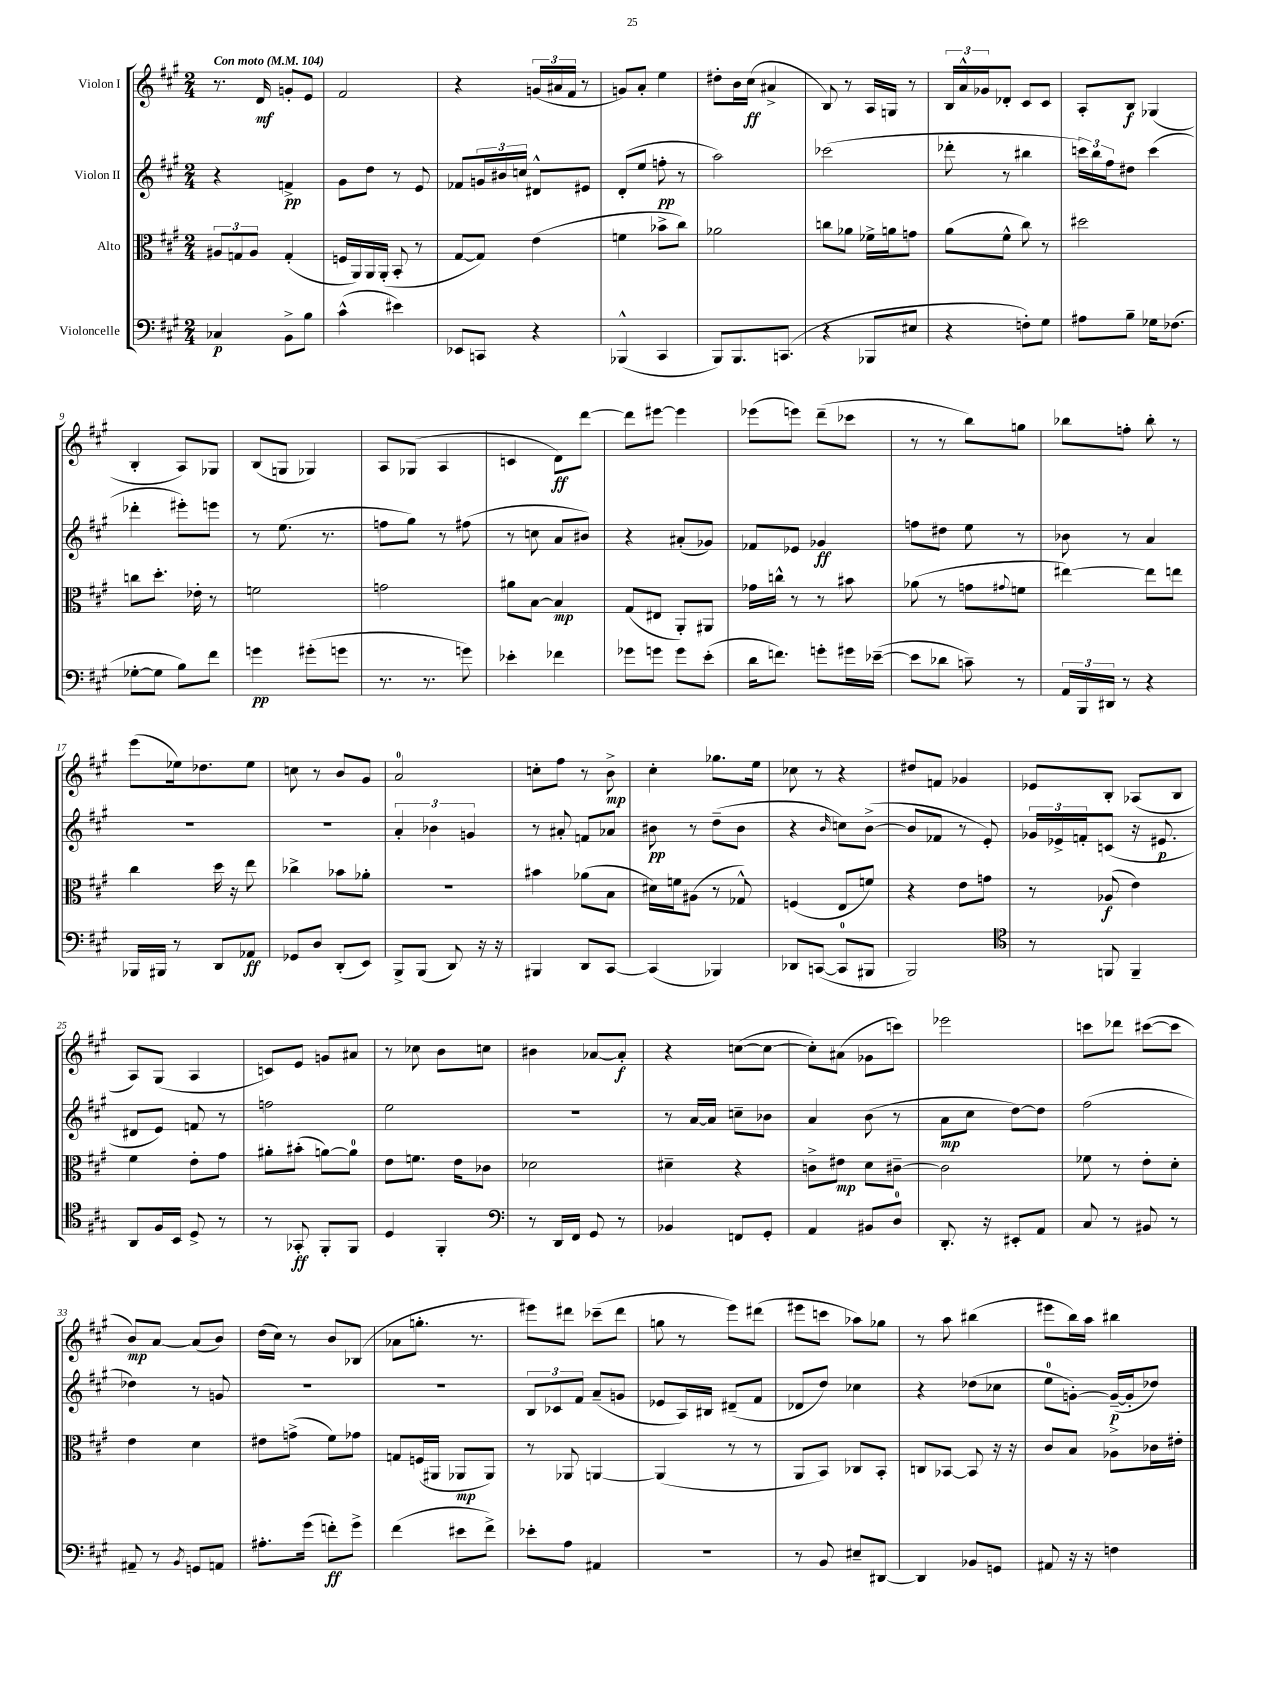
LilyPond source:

<<
\new StaffGroup <<
\new Staff = "s0" \with { instrumentName = "Violon I" } {
    \clef treble \key a \major \numericTimeSignature \time 2/4 \tempo "Con moto" 4 = 104
    r8. d'16\mf g'8-. e'8 |
    fis'2 |
    r4 \tuplet 3/2 { g'16( ais'16 fis'16 } r8 |
    g'8) a'8-. e''4 |
    dis''8-. b'16 cis''16\ff( ais'4-> |
    b8) r8 a16 g16 r8 |
    \tuplet 3/2 { b16 a'16-^ ges'16 } des'8-. cis'8 cis'8 |
    a8-. b8\f ges4( |
    b4-. a8) ges8 |
    b8( g8 ges4) |
    a8 ges8( a4 |
    c'4 d'8\ff) d'''8~ |
    d'''8 eis'''8~ eis'''4 |
    ees'''8( e'''8) d'''8--( ces'''8 |
    r8 r8 b''8) g''8 |
    bes''8 f''8-. bes''8-. r8 |
    e'''8( ees''16) des''8. ees''8 |
    c''8 r8 b'8 gis'8 |
    a'2-0 |
    c''8-. fis''8 r8 b'8->\mp |
    cis''4-. ges''8. e''16 |
    ces''8 r8 r4 |
    dis''8 f'8 ges'4 |
    ees'8 b8-. aes8( b8 |
    a8) gis8( a4 |
    c'8) e'8 g'8 ais'8 |
    r8 ces''8 b'8 c''8 |
    bis'4 aes'8~ aes'8-.\f |
    r4 c''8~( c''8~ |
    c''8-.) ais'8( ges'8 c'''8) |
    ees'''2 |
    c'''8 des'''8 cis'''8~( cis'''8 |
    b'8\mp) a'8~ a'8( b'8) |
    d''16( cis''16) r8 b'8 bes8( |
    aes'8 g''8.-. r8. |
    eis'''8) dis'''8 ces'''8--( dis'''8 |
    g''8 r8 e'''8) dis'''8( |
    eis'''8 c'''8 aes''8) ges''8 |
    r8 a''8 bis''4( |
    eis'''8 b''16) a''16 bis''4 \bar "|." |
}
\new Staff = "s1" \with { instrumentName = "Violon II" } {
    \clef treble \key a \major \numericTimeSignature \time 2/4
    r4 f'4->\pp |
    gis'8 d''8 r8 e'8 |
    fes'8 \tuplet 3/2 { g'16 bis'16 c''16 } dis'8-^ eis'8 |
    d'8-.( e''8 f''8-.\pp r8 |
    a''2) |
    ces'''2( |
    des'''8-. r8 bis''4 |
    \tuplet 3/2 { c'''16) b''16 fis''16 } dis''8 c'''4( |
    des'''4-. eis'''8-.) e'''8 |
    r8 e''8.( r8. |
    f''8 gis''8) r8 fis''8( |
    r8 c''8 a'8 bis'8) |
    r4 ais'8-.( ges'8) |
    fes'8 ees'8 ges'4\ff |
    f''8 dis''8 e''8 r8 |
    bes'8 r8 a'4 |
    R2 |
    R2 |
    \tuplet 3/2 { a'4-. bes'4 g'4 } |
    r8 ais'8-. f'8 aes'8 |
    bis'8\pp r8 d''8--( bis'8 |
    r4 \grace { b'16 } c''8) b'8~->( |
    b'8 fes'8 r8 e'8-.) |
    \tuplet 3/2 { ges'16 ees'16-> f'16-. } c'8( r16 eis'8.\p |
    dis'8 e'8) f'8 r8 |
    f''2 |
    e''2 |
    R2 |
    r8 a'16~ a'16 c''8-- bes'8 |
    a'4 b'8( r8 |
    a'8\mp cis''8 d''8~) d''8 |
    fis''2( |
    des''4) r8 g'8 |
    r2 |
    R2 |
    \tuplet 3/2 { b8 ces'8 fis'8 } a'8--( g'8 |
    ees'8 a16) bis16 dis'8--( fis'8 |
    des'8 d''8) ces''4 |
    r4 des''8( ces''8 |
    e''8-0 g'8~-.) g'16~--\p( g'16-. des''8) \bar "|." |
}
\new Staff = "s2" \with { instrumentName = "Alto" } {
    \clef alto \key a \major \numericTimeSignature \time 2/4
    \tuplet 3/2 { ais8 g8 ais8 } g4-.( |
    f16 a,16) a,16 a,16-.( b,8-. r8 |
    gis8~ gis8) e'4( |
    f'4 bes'8-> cis''8) |
    aes'2 |
    c''8 aes'8 fes'16-> a'16 g'8 |
    a'8( fis'8-^ cis''8) r8 |
    dis''2 |
    c''8 d''8.-. ees'16-. r8 |
    f'2 |
    g'2 |
    ais'8 b8~ b4\mp |
    gis8( eis8 a,8-.) ais,8 |
    ges'16 c''16-^ r8 r8 bis'8 |
    aes'8( r8 g'8 \appoggiatura { gis'8 } f'8 |
    eis''4~) eis''8 e''8 |
    cis''4 d''16 r16 e''8 |
    ces''4-> bes'8 aes'8-. |
    R2 |
    bis'4 aes'8( b8 |
    dis'16) f'16 ais8( r8 ges8-^) |
    f4( e8 f'8) |
    r4 e'8 g'8 |
    r8 aes8\f( e'4) |
    fis'4 e'8-. gis'8 |
    ais'8-. bis'8-.( a'8~) a'8-0 |
    e'8 f'8. e'16 ces'8 |
    des'2 |
    dis'4-- r4 |
    c'8-> eis'8\mp d'8 cis'8~-- |
    cis'2 |
    fes'8 r8 e'8-. d'8-. |
    e'4 d'4 |
    eis'8 g'8->( fis'8) ges'8 |
    g8 f16( ais,16 aes,8\mp aes,8) |
    r8 aes,8 a,4~ |
    a,4( r8 r8 |
    a,8 b,8) ces8 b,8-. |
    c8 bes,8~ bes,8 r16 r16 |
    cis'8 b8 aes8-> ces'16 eis'16-. \bar "|." |
}
\new Staff = "s3" \with { instrumentName = "Violoncelle" } {
    \clef bass \key a \major \numericTimeSignature \time 2/4
    ces4\p b,8-> b8 |
    cis'4-^( eis'4) |
    ees,8 c,8 r4 |
    bes,,4-^( cis,4 |
    b,,8) b,,8. c,8.( |
    r4 bes,,8 eis8 |
    r4 f8-.) gis8 |
    ais8 b8-- ges16 fes8.( |
    ges8~-. ges8 b8) fis'8 |
    g'4\pp gis'8-.( g'8 |
    r8. r8. g'8) |
    ees'4-. fes'4 |
    ges'8 g'8 g'8 e'8-.( |
    d'16 f'8.) g'8-. gis'16 ees'16~--( |
    ees'8 des'8 c'8--) r8 |
    \tuplet 3/2 { a,16 b,,16 dis,16 } r8 r4 |
    bes,,16 bis,,16 r8 d,8 aes,8\ff |
    ges,8 d8 d,8-.( e,8) |
    b,,8-> b,,8( d,8) r16 r16 |
    bis,,4 d,8 cis,8~ |
    cis,4( bes,,4) |
    des,8 c,8~( c,8-0 bis,,8 |
    b,,2) |
    \clef tenor r8 f,8 f,4-- |
    a,8 fis16 b,16 d8-> r8 |
    r8 ges,8-.\ff fis,8-. fis,8 |
    d4 fis,4-. |
    \clef bass r8 d,16 fis,16 gis,8 r8 |
    bes,4 f,8 gis,8-. |
    a,4 bis,8 d8-0 |
    d,8.-. r16 eis,8-. a,8 |
    cis8 r8 bis,8 r8 |
    ais,8-- r8 \acciaccatura { b,8 } g,8 a,8 |
    ais8.-. gis'16( f'8-.\ff) gis'8-> |
    fis'4( eis'8 fis'8->) |
    ees'8-. a8 ais,4 |
    R2 |
    r8 b,8 eis8-- dis,8~ |
    dis,4 bes,8 g,8 |
    ais,8 r16 r16 f4 \bar "|." |
}
>>
>>
